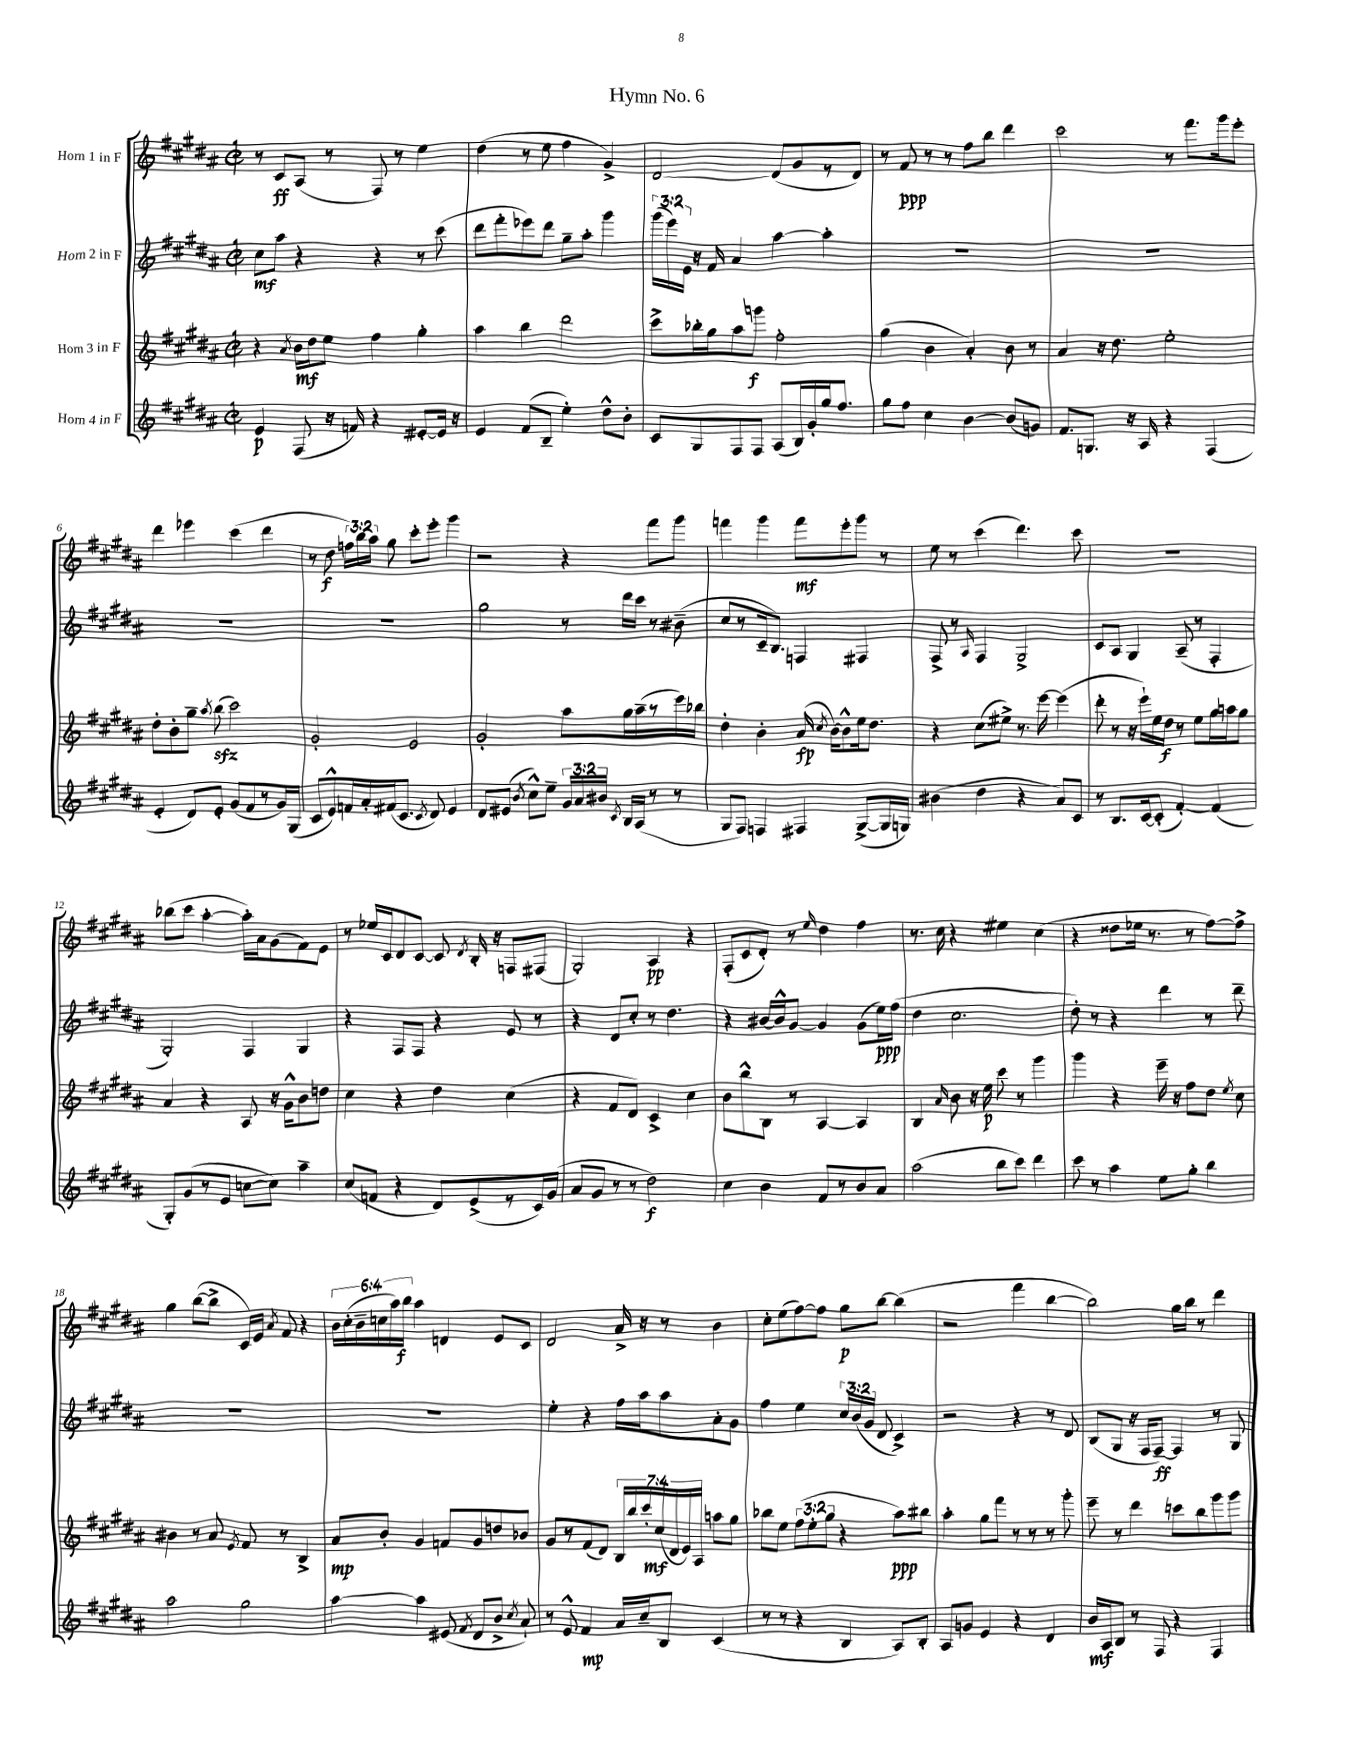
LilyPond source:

\header { title = "Hymn No. 6" }
<<
\new StaffGroup <<
\new Staff = "s0" \with { instrumentName = "Horn 1 in F" } {
    \clef treble \key b \major \defaultTimeSignature \time 2/2 \override Staff.TupletNumber.text = #tuplet-number::calc-fraction-text
    \autoBeamOff r8 cis'8[\ff ais8]( r8 fis8) r8 e''4 |
    dis''4( r8 e''8 fis''4 gis'4->) |
    dis'2~ dis'8[( gis'8 r8 dis'8]) |
    r8 fis'8\ppp r8 r8 fis''8[ b''8] dis'''4 |
    cis'''2 r8 fis'''8.[ gis'''16 e'''8]-. |
    dis'''4 ees'''4 cis'''4( dis'''4 |
    r8 dis''8\f \tuplet 3/2 { f''16[) b''16 ais''16] } gis''8 cis'''8[-. e'''8]-. gis'''4 |
    r2 r4 fis'''8[ gis'''8] |
    f'''4 gis'''4 f'''8[\mf e'''8-. gis'''8] r8 |
    e''8 r8 cis'''4( dis'''4.) cis'''8 |
    R1 |
    bes''8[( cis'''8] ais''4~-. ais''16[-.) ais'16 gis'8( fis'8) e'8] |
    r8 ees''16[ cis'16 dis'8 cis'8]~ cis'8 \acciaccatura { dis'8 } b16-. r16 f8[ fis8]( |
    gis2-.) ais4\pp r4 |
    fis8[-.( cis'8 dis'8]-.) r8 \grace { e''16 } dis''4 fis''4 |
    r8. cis''16 r4 eis''4 cis''4( |
    r4 disis''8[ ees''16] r8. r8 fis''8[~) fis''8]-> |
    gis''4 b''8[~( b''8]-> cis'16[) e'16] \acciaccatura { ais'8 } fis'8 r4 |
    \tuplet 6/4 { b'16[ cis''16-.( b'16-- c''16 ais''16) b''16]\f } ais''4 d'4 e'8[ cis'8] |
    dis'2 ais'16-> r16 r8 b'4 |
    cis''8[-. e''8( fis''8~) fis''8] gis''8[\p b''8]~ b''4( |
    r2 fis'''4 b''4~ |
    b''2) gis''16[ b''16] r8 dis'''4 \bar "|." |
}
\new Staff = "s1" \with { instrumentName = "Horn 2 in F" } {
    \clef treble \key b \major \defaultTimeSignature \time 2/2 \override Staff.TupletNumber.text = #tuplet-number::calc-fraction-text
    \autoBeamOff cis''8[\mf ais''8] r4 r4 r8 cis'''8( |
    dis'''8[ fis'''8-. ees'''8) dis'''8] gis''8[-- ais''8]-. gis'''4 |
    \tuplet 3/2 { gis'''16[( e'''16) e'16] } r16 fis'16 ais'4 ais''4~ ais''4-. |
    R1 |
    R1 |
    R1 |
    R1 |
    gis''2 r8 dis'''16[ cis'''16] r8 bis'8--( |
    cis''8[ r8 cis'16-- b8.]) f4 fis4 |
    fis8-> r8 \grace { ais16 } fis4 gis2-> |
    cis'8[ ais8] gis4 ais8--( r8 fis4-. |
    gis2-.) fis4 gis4 |
    r4 fis8[ fis8] r4 e'8 r8 |
    r4 dis'8[ cis''8]-. r8 dis''4. |
    r4 bis'16[~ bis'16-^ gis'8]~ gis'4 gis'8[( e''16\ppp) fis''16]( |
    dis''4 cis''2. |
    dis''8-.) r8 r4 dis'''4 r8 dis'''8-- |
    R1 |
    R1 |
    e''4-. r4 fis''16[ ais''16 ais''8 ais'8-. gis'8] |
    fis''4 e''4 \tuplet 3/2 { cis''16[ b'16( gis'16] } dis'8 cis'4->) |
    r2 r4 r8 dis'8 |
    b8[( gis8] r16 fis16[ fis8]~--\ff) fis4 r8 gis8 \bar "|." |
}
\new Staff = "s2" \with { instrumentName = "Horn 3 in F" } {
    \clef treble \key b \major \defaultTimeSignature \time 2/2 \override Staff.TupletNumber.text = #tuplet-number::calc-fraction-text
    \autoBeamOff r4 \acciaccatura { ais'8 } b'16[\mf dis''16 e''8] fis''4 gis''4-. |
    ais''4 b''4 dis'''2 |
    cis'''8[-> bes''16-. gis''16 ais''8 g'''8]\f fis''2-. |
    gis''4( b'4 ais'4-.) b'8 r8 |
    ais'4 r16 dis''8. e''2-. |
    dis''8[-. b'8-. gis''8]-- \acciaccatura { ais''8 } b''8\sfz( cis'''2) |
    gis'2-. e'2 |
    gis'2-. ais''8[ gis''16 ais''16--( r8 e'''16) bes''16] |
    dis''4-. b'4-. ais'16\fp( \acciaccatura { cis''8 } b'16[~) b'8-^ e''16 dis''8.] |
    r4 cis''8[( eis''8]->) r8. e'''16~ e'''4( |
    dis'''8-. r8 r16 e'''16[-!) e''16 dis''16]\f r8 e''8[ gis''16 a''16 gis''8] |
    ais'4 r4 ais8 r16 gis'16[-^ b'8 d''8] |
    cis''4 r4 dis''4 cis''4( |
    r4 fis'8[ dis'8]) cis'4-> cis''4 |
    b'8[ b''8-^ b8] r8 ais4~ ais4 |
    b4 \grace { ais'16 } b'8 r16 e''16\p cis'''8 r8 gis'''4 |
    gis'''4 r4 e'''16-- r16 fis''8[ dis''8] \acciaccatura { e''8 } cis''8 |
    bis'4 r8 ais'8 \acciaccatura { e'8 } fis'8 r8 b4-> |
    ais'8[\mp b'8]-. gis'4 f'8[ gis'8 d''8 bes'8] |
    gis'8[ r8 fis'8( dis'8]) \tuplet 7/4 { b16[ b''16 cis'''16-.\mf cis''16( dis'16 e'16) ais16] } a''8[ gis''8] |
    bes''8[ e''8] \tuplet 3/2 { fis''8[( e''8-. gis''8] } r4 ais''8[\ppp) bis''8] |
    ais''4-. gis''8[ fis'''8] r8 r8 r8 gis'''8-. |
    e'''8-- r8 dis'''4 c'''8[ b''8 gis'''8 gis'''8] \bar "|." |
}
\new Staff = "s3" \with { instrumentName = "Horn 4 in F" } {
    \clef treble \key b \major \defaultTimeSignature \time 2/2 \override Staff.TupletNumber.text = #tuplet-number::calc-fraction-text
    \autoBeamOff e'4\p fis8( r16 f'16) r4 eis'8[~-. eis'16] r16 |
    e'4 fis'8[( b8]-- e''4-.) dis''8[-^ b'8]-. |
    cis'8[ gis8 fis8 fis8] ais8[( b16) gis'16-. gis''16 fis''8.] |
    gis''8[ fis''8] cis''4 b'4~ b'8[( g'8]) |
    fis'8.[ g8.] r16 ais16 r4 fis4( |
    e'4-. dis'8[) e'8]-. gis'8[( fis'8 r8 gis'16) gis16]( |
    cis'8[ e'8-^) f'16 ais'16-. fis'16( cis'8.] \acciaccatura { cis'8 } dis'8) e'4 |
    dis'8[ eis'8]( \acciaccatura { b'8 } cis''8[-^) e''8]-- \tuplet 3/2 { gis'16[ ais'16 bis'16] } \acciaccatura { cis'8 } b16[ ais16]( r8 r8 |
    gis8[ fis8]) f4 fis4 gis8[~->( gis16 g16]) |
    bis'4( dis''4 r4 ais'8[) cis'8] |
    r8 b8.[ cis'16~ cis'8]-.( fis'4~-.) fis'4( |
    gis8[-.) gis'8( r8 e'8] c''8[~ c''8]) ais''4-- |
    cis''8[( f'8] r4 dis'8[) e'8->( r8 cis'16) gis'16]( |
    ais'8[ gis'8] r8 r8 dis''2\f) |
    cis''4 b'4 fis'8[ r8 b'8 ais'8] |
    ais''2( b''8[ cis'''8]) dis'''4 |
    cis'''8 r8 ais''4 e''8[ gis''8]-. b''4 |
    ais''2 gis''2 |
    ais''4~ ais''4 eis'8( \acciaccatura { fis'8 } dis'8[ b'8]-> \acciaccatura { cis''8 } ais'8-!) |
    r8 e'8-^ fis'4\mp ais'16[ cis''16-- b8] cis'4( |
    r8 r8 r4 b4 ais8[) b8]-. |
    ais8[ g'8] e'4 r4 dis'4 |
    b'16[\mf ais16 b8] r8 fis8 r4 fis4 \bar "|." |
}
>>
>>
